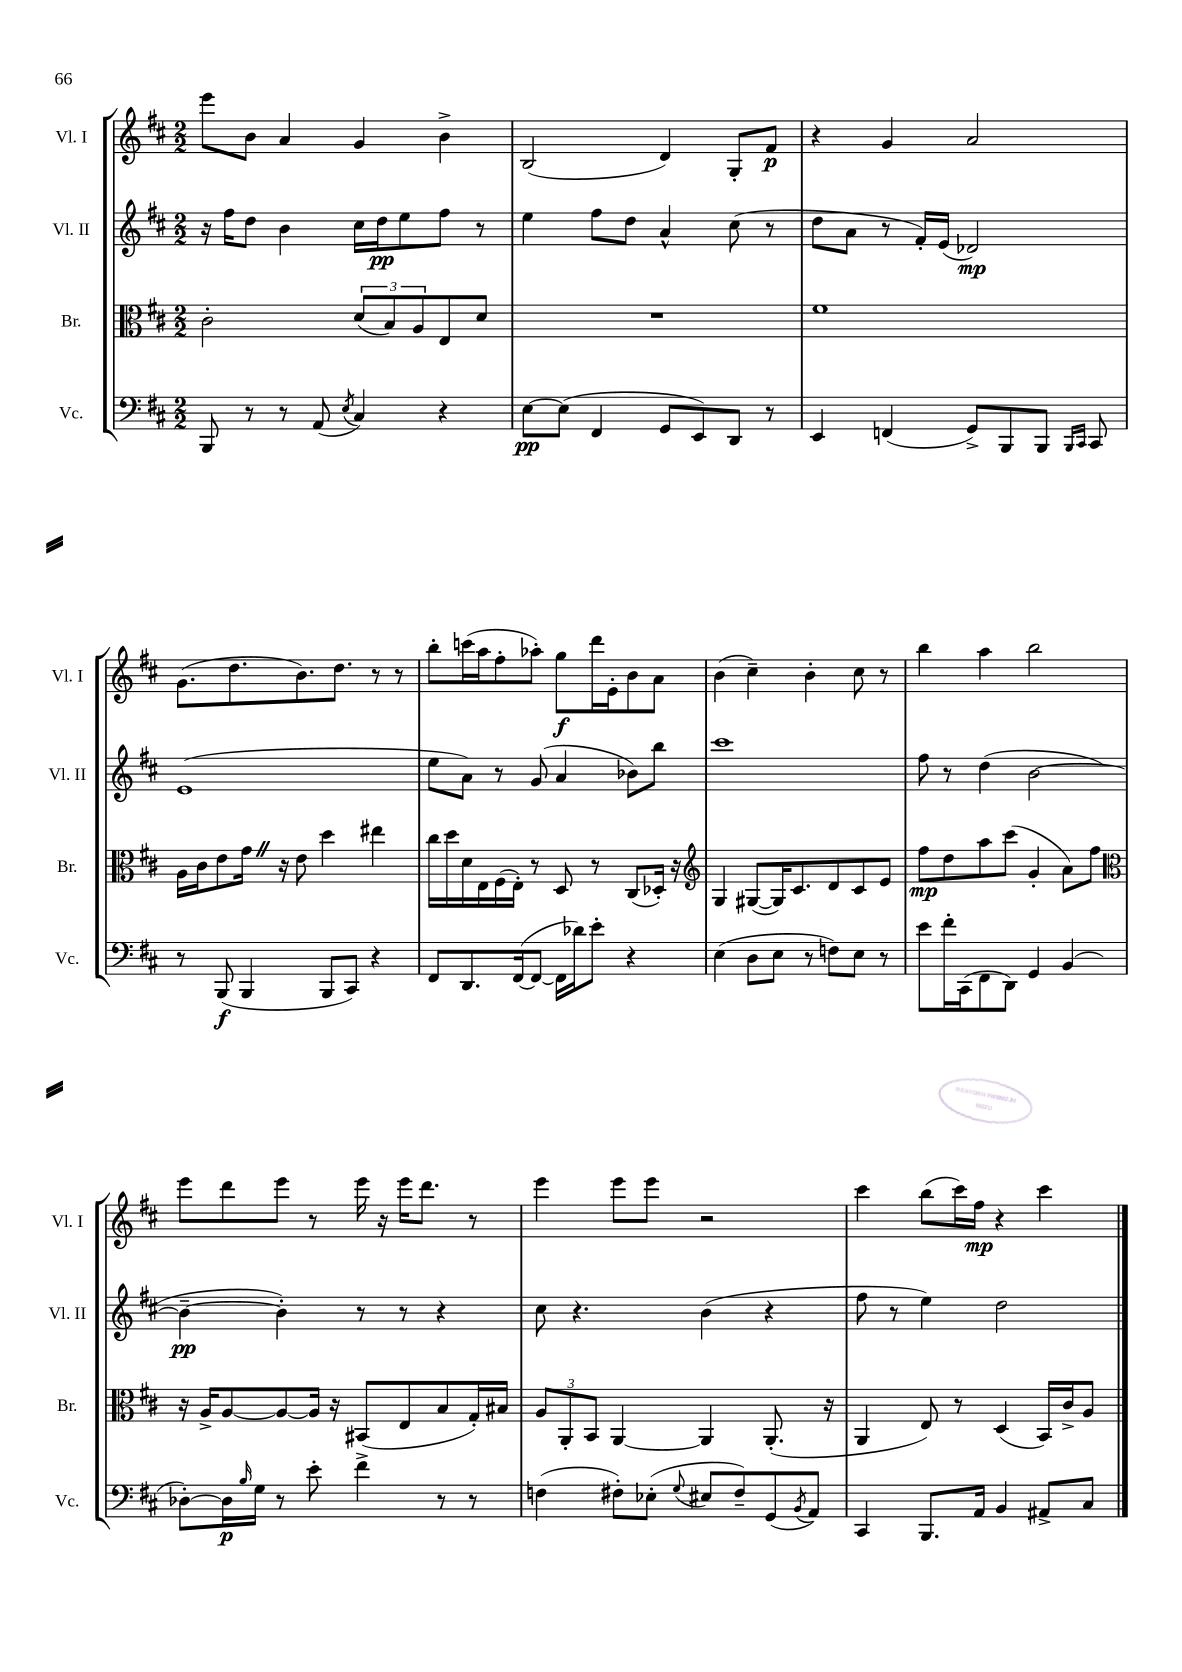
<<
\new StaffGroup <<
\new Staff = "s0" \with { instrumentName = "Vl. I" shortInstrumentName = "Vl. I" } {
    \clef treble \key d \major \numericTimeSignature \time 2/2
    e'''8 b'8 a'4 g'4 b'4-> |
    b2( d'4) g8-. fis'8\p |
    r4 g'4 a'2 |
    g'8.( d''8. b'8.) d''8. r8 r8 |
    b''8-. c'''16( a''16 fis''8-. aes''8-.) g''8\f d'''16 e'16-. b'8 a'8 |
    b'4( cis''4--) b'4-. cis''8 r8 |
    b''4 a''4 b''2 |
    e'''8 d'''8 e'''8 r8 e'''16 r16 e'''16 d'''8. r8 |
    e'''4 e'''8 e'''8 r2 |
    cis'''4 b''8( cis'''16) fis''16\mp r4 cis'''4 \bar "|." |
}
\new Staff = "s1" \with { instrumentName = "Vl. II" shortInstrumentName = "Vl. II" } {
    \clef treble \key d \major \numericTimeSignature \time 2/2
    r16 fis''16 d''8 b'4 cis''16 d''16\pp e''8 fis''8 r8 |
    e''4 fis''8 d''8 a'4-^ cis''8( r8 |
    d''8 a'8 r8 fis'16-.) e'16( des'2\mp) |
    e'1( |
    e''8 a'8) r8 g'8( a'4 bes'8) b''8 |
    cis'''1 |
    fis''8 r8 d''4( b'2~ |
    b'4~--\pp b'4-.) r8 r8 r4 |
    cis''8 r4. b'4( r4 |
    fis''8 r8 e''4) d''2 \bar "|." |
}
\new Staff = "s2" \with { instrumentName = "Br." shortInstrumentName = "Br." } {
    \clef alto \key d \major \numericTimeSignature \time 2/2
    cis'2-. \tuplet 3/2 { d'8( b8) a8 } e8 d'8 |
    R1 |
    fis'1 |
    a16 cis'16 e'8 g'16 \once \override BreathingSign.text = \markup { \musicglyph "scripts.caesura.straight" } \breathe r16 e'8 d''4 eis''4 |
    cis''16 d''16 d'16 e16 fis16( e16-.) r8 d8 r8 cis8( des16-.) r16 |
    \clef treble g4 gis8~( gis16) cis'8. d'8 cis'8 e'8 |
    fis''8\mp d''8 a''8 cis'''8( g'4-. a'8) fis''8 |
    \clef alto r16 a16-> a8~ a8~ a16 r16 bis,8( e8 b8 g16-.) bis16 |
    \tuplet 3/2 { a8 a,8-. b,8 } a,4~ a,4 a,8.-.( r16 |
    a,4 e8) r8 d4( b,16) cis'16-> a8 \bar "|." |
}
\new Staff = "s3" \with { instrumentName = "Vc." shortInstrumentName = "Vc." } {
    \clef bass \key d \major \numericTimeSignature \time 2/2
    b,,8 r8 r8 a,8( \acciaccatura { e8 } cis4) r4 |
    e8~\pp e8( fis,4 g,8 e,8) d,8 r8 |
    e,4 f,4( g,8->) b,,8 b,,8 \grace { b,,16 cis,16 } cis,8 |
    r8 b,,8\f( b,,4 b,,8 cis,8) r4 |
    fis,8 d,8. fis,16~( fis,8~ fis,16 des'16) e'8-. r4 |
    e4( d8 e8 r8 f8) e8 r8 |
    e'8 fis'16-. cis,16( fis,8 d,8) g,4 b,4( |
    des8~-.) des16\p \grace { b16 } g16 r8 e'8-. fis'4-> r8 r8 |
    f4( fis8-.) ees8-.( \appoggiatura { g8 } eis8 fis8--) g,8( \acciaccatura { b,8 } a,8) |
    cis,4 b,,8. a,16 b,4 ais,8-> cis8 \bar "|." |
}
>>
>>
\layout { \context { \Score \remove "Bar_number_engraver" } }
